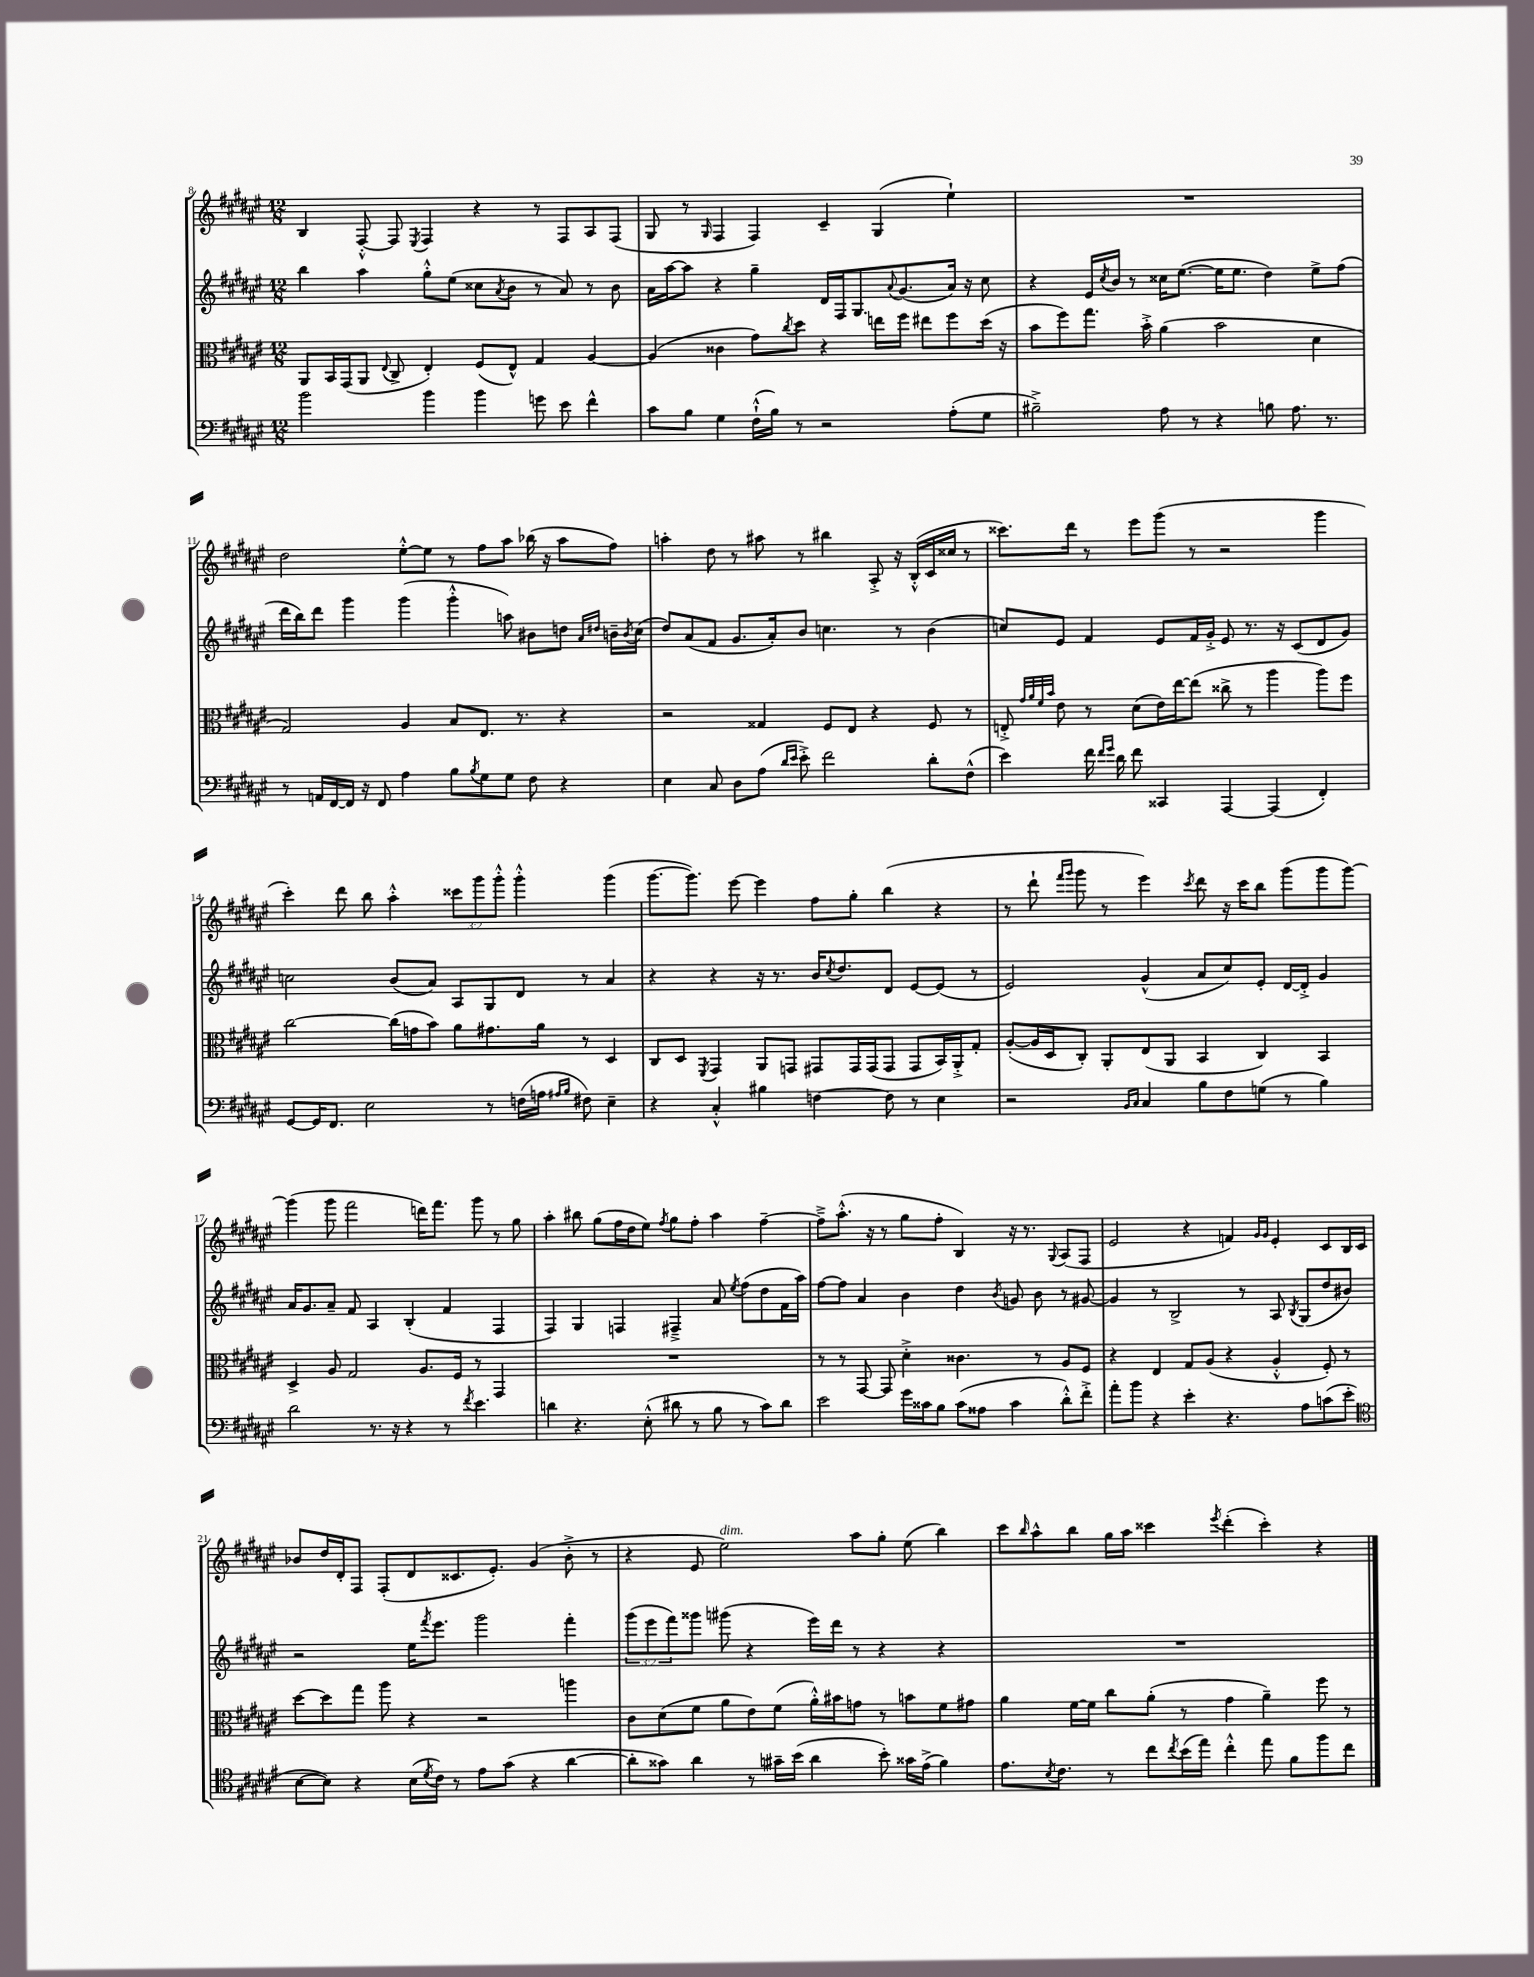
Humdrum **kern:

**kern	**kern	**kern	**kern
*part4	*part3	*part2	*part1
*staff4	*staff3	*staff2	*staff1
*clefF4	*clefC3	*clefG2	*clefG2
*k[f#c#g#d#a#e#]	*k[f#c#g#d#a#e#]	*k[f#c#g#d#a#e#]	*k[f#c#g#d#a#e#]
*M12/8	*M12/8	*M12/8	*M12/8
=8	=8	=8	=8
2b\	8AA#/L	4bb\	4B/
.	16BB/L	.	.
.	(16GG#/J	.	.
.	8AA#/J	4aa#\	[8F#'^^/
.	8qqE#/	.	.
.	8C#^/	.	8F#/]
.	.	.	8qE#/
4b\	4E#'/)	8gg#'^^\L	4F#/
.	.	(8ee#\J	.
4b\	(8F#/L	8cc##X\L	4r
.	.	8qa#/	.
.	8E#^^/J)	8b\J	.
8gn\	4G#/	8r	8r
8e#\	.	8a#/)	8F#/L
4f#^^\	[4A#/	8r	8A#/
.	.	8b\	(8F#/J
=9	=9	=9	=9
8c#\L	(4A#/]	16a#\LL	8G#/
.	.	[16aa#\J	.
8B\J	.	8aa#\J]	8r
.	.	.	16qqG#/
4G#\	4c##X\	4r	4F#/
(16F#`^^\LL	8g#\L)	4gg#~\	4F#/)
16B\JJ)	.	.	.
.	8qcc#/	.	.
8r	8dd#\J	.	.
2r	4r	16d#/LL	4c#~/
.	.	16F#/J	.
.	.	8.G#/	.
.	16een\LL	.	(4G#/
.	.	8qqa#/	.
.	16ff#\JJ	(8.g#/	.
.	8ee#X\L	.	.
(8A#'\L	8ff#\	16a#/Jk)	4ee#`\)
.	.	16r	.
8G#\J	(16dd#\Jk	8cc#\	.
.	16r	.	.
=10	=10	=10	=10
2B#X~^\)	8b\L	4r	1.r
.	8ff#\)	.	.
.	8.gg#\J	16e#/LL	.
.	.	8qcc#/	.
.	.	16b/JJ	.
.	.	8r	.
.	16b'^\	.	.
8A#\	(4a#\	16cc##X\KL	.
.	.	([8.ee#\J	.
8r	.	.	.
4r	2b\	16ee#\KL]	.
.	.	8.ee#\J	.
8Bn\	.	4dd#\)	.
8.A#\	.	.	.
.	4d#\	8ee#^\L	.
8.r	.	.	.
.	.	(8ff#\J	.
!!LO:LB:g=z
=11	=11	=11	=11
8r	2G#/)	16ddd#\LL	2dd#\
.	.	16bb\J)	.
16AAn/LL	.	8ddd#\J	.
[16FF#/	.	.	.
16FF#/JJ]	.	4ggg#\	.
16r	.	.	.
8FF#/	.	.	.
4A#\	4A#/	(4ggg#\	[8ee#'^^\L
.	.	.	8ee#\J]
8B\L	8B/L	4ggg#'^^\	8r
8qB/	.	.	.
8G#\	8.E#/J	.	8ff#\L
8G#\J	.	8aan\)	8aa#\J
.	8.r	.	.
8F#\	.	8b#X\L	(16bb-X\
.	.	.	16r
4r	4r	8ddn\J	8aa#\L
.	.	16qqa#/LL	.
.	.	16qqdd#X/JJ	.
.	.	16bn~\LL	8ff#\J)
.	.	8qb/	.
.	.	(16cc#\JJ	.
=12	=12	=12	=12
4E#\	2r	8dd#/L)	4aan'\
.	.	(8a#/	.
8C#/	.	8f#/J	8dd#\
8D#\L	.	8.g#/L	8r
(8A#\J	4G##X/	.	8aa#X\
.	.	16a#'/k)	.
16qqd#/LL	.	.	.
16qqe#/JJ	.	.	.
8e#'^\)	.	8b/J	8r
2f#\	8F#/L	4.ccn\	4bb#X\
.	8E#/J	.	.
.	4r	.	8A#'^/
.	.	8r	16r
.	.	.	(16B'^^/LL
8d#'\L	8F#/	(4b\	16c#/
.	.	.	16cc##X/JJ
(8F#^^\J	8r	.	8r
=13	=13	=13	=13
4e#\)	8En'^/	8ccn/L)	8.ccc##X\L)
.	32qqg#/LLL	.	.
.	32qqa#/	.	.
.	32qqf#/	.	.
.	32qqb/JJJ	.	.
.	8e#\	8e#/J	.
.	.	.	16ddd#\Jk
16f#\	8r	4f#/	8r
16qqf#/LL	.	.	.
16qqg#/JJ	.	.	.
16d#\	.	.	.
8f#\	(8d#\L	.	8eee#\L
4CC##X/	16e#\L)	8e#/L	(8ggg#\J
.	[16ee#\J	.	.
.	(8ee#\J]	16f#/L	8r
.	.	16g#'^/JJ	.
[4AAA#/	8cc##X^\	8e#/	2r
.	8r	8.r	.
(4AAA#/]	4aa#\	.	.
.	.	16r	.
.	.	(8c#/L	.
4FF#'/)	8aa#\L)	8d#/	4ggg#\
.	8ff#\J	8g#/J)	.
!!LO:LB:g=z
=14	=14	=14	=14
[8GG#/L	[2cc#\	2ccn\	4ccc#'\)
16GG#/K]	.	.	.
8.FF#/J	.	.	.
.	.	.	8ddd#\
2E#\	.	.	8bb\
.	(16cc#\LL]	(8b/L	4aa#'^^\
.	16gn\J	.	.
.	8b\J)	8a#/J)	.
.	8a#\L	8A#/L	12ccc##X\L
.	.	.	12ggg#\
8r	8.g#X\	8G#/	.
.	.	.	12ggg#'^^\J
(16Fn\LL	.	8d#/J	4ggg#'^^\
16An\JJ	16a#\Jk	.	.
16qqA#X/LL	.	.	.
16qqB/JJ	.	.	.
8F#X\)	8r	8r	.
4E#~\	4D#/	4a#/	(4ggg#\
=15	=15	=15	=15
4r	8C#/L	4r	[8.ggg#\L
.	8D#/J	.	.
.	.	.	8.ggg#\J])
.	8qFF#/	.	.
4C#'^^/	4GG#/	4r	.
.	.	.	[8eee#\
4B#X\	8AA#/L	16r	4eee#\]
.	.	8.r	.
.	8GGn/J	.	.
[4Fn\	8GG#X/L	16b/KL	8ff#\L
.	.	8qcc#/	.
.	.	8.dd#/	.
.	16GG#/L	.	8gg#'\J
.	(16GG#/J	.	.
8F\]	8GG#/J	8d#/J	(4bb\
8r	8GG#/L	[8e#/L	.
4E#\	16BB/L)	(8e#/J]	4r
.	16AA#'^/J	.	.
.	8G#'/J	8r	.
=16	=16	=16	=16
2r	([8A#'/L	2e#/)	8r
.	16A#/L]	.	8ddd#`\
.	16D#/J	.	.
.	.	.	16qqfff#/LL
.	.	.	16qqggg#/JJ
.	8C#'/J)	.	8ggg#\
.	8AA#'/L	.	8r
16qqBB/LL	.	.	.
16qqC#/JJ	.	.	.
4C#/	(8E#/	(4g#^^/	4eee#\)
.	8AA#/J	.	.
.	.	.	8qccc#/
8B\L	4BB/	8a#/L	8ddd#\
8F#\	.	8cc#/)	16r
.	.	.	16ccc#\KL
(8Gn\J	4C#/)	8e#'/J	8bb\J
8r	.	[16d#/LL	(8ggg#\L
.	.	16d#'^/JJ]	.
4B\)	4BB/	4g#/	8ggg#\
.	.	.	[8ggg#\J)
!!LO:LB:g=z
=17	=17	=17	=17
2d#\	4D#^/	16a#/KL	(4ggg#\]
.	.	8.g#/	.
.	8A#/	8a#~/J	8ggg#\
.	2G#/	8f#/	2fff#\
8.r	.	4A#/	.
16r	.	.	.
4r	.	(4B'/	.
.	8.A#/L	.	16dddn\KL)
.	.	.	8.fff#\J
8r	.	4f#/	.
.	16F#/Jk	.	.
8qf#/	.	.	.
4.e#\	8r	.	8ggg#\
.	4GG#/	4F#/	8r
.	.	.	8gg#\
=18	=18	=18	=18
4dn\	1.r	4F#/)	4aa#'\
4.r	.	4G#/	8bb#X\
.	.	.	(8gg#\L
.	.	4Fn/	16ff#\L
.	.	.	16dd#\J
(8E#'^^\	.	.	8ee#\J)
.	.	.	8qff#/
8d#X\	.	4F#X~^/	8gg#\L
8r	.	.	8ff#'\J
8B\	.	8a#/	4aa#\
.	.	8qee#/	.
8r	.	(8ff#\L	.
8c#\L)	.	8dd#\	[4ff#~\
8d#\J	.	16f#\L	.
.	.	16aa#\JJ)	.
=19	=19	=19	=19
2e#\	8r	[8ff#\L	8ff#~^\L]
.	8r	8ff#\J]	(8.aa#'^^\J
.	[8GG#/	4a#/	.
.	.	.	16r
.	8GG#/]	.	8r
16g#\LL	4d#'^\	4b\	8gg#\L
16c##X\J	.	.	.
8B\J	.	.	8ff#'\J
(8c##\L	4.c##X\	4dd#\	4B/)
8A##X\J	.	.	.
.	.	8qb/	.
4c##\	.	8gn/	16r
.	.	.	8.r
.	8r	8b\	.
.	.	.	8qqG#/
8d#'^^\L)	8A#/L	8r	(8A#/L
8f#'^\J	8F#/J	[8g#X/	8F#/J
=20	=20	=20	=20
8a#'\L	4r	4g#/]	2e#/
8b\J	.	.	.
4r	4E#/	8r	.
.	.	2B^/	.
4e#'\	8G#/L	.	4r
.	(8A#/J	.	.
4.r	4r	.	4fn/)
.	.	8r	.
.	.	.	16qqg#/LL
.	.	.	16qqg#/JJ
.	4A#'^^/	8A#/	4e#'/
.	.	8qB/	.
8A#\L	.	(8G#/L	.
(8cn\	8F#'/)	8dd#/	8c#/L
8e#'\J	8r	8b#X/J)	16B/L
.	.	.	16c#/JJ
!!LO:LB:g=z
=21	=21	=21	=21
*clefC4	*	*	*
[8B\L	[8dd#\L	2r	8b-X/L
8B\J])	8dd#\]	.	16dd#/L
.	.	.	16d#'/J
4r	8gg#\J	.	8F#/J
.	8aa#\	.	(8F#'/L
(16B\LL	4r	16ee#\KL	8d#/
8qd#/	.	8qfff#/	.
16c#\JJ)	.	8.eee#\J	.
8r	.	.	8.c##X/
8e#\L	2r	2ggg#\	.
.	.	.	8.e#'/J)
(8g#\J	.	.	.
4r	.	.	(4g#/
[4a#\	4aan\	4fff#'\	8b-'^\
.	.	.	8r
=22	=22	=22	=22
8a#'\L]	8c#\L	(12ggg#\L	4r
.	.	12eee#\	.
8g##X\J)	(8d#\	.	.
.	.	12fff#\)	.
4a#\	8f#\J	8ggg##X\J	8e#/
!	!	!	!LO:TX:a:i:t=dim.
.	8a#\L	(8ggg#X\	2ee#\)
8r	8e#\)	4r	.
16g#X~\LL	(8f#\J	.	.
(16b\JJ	.	.	.
4a#\	16a#'^^\LL)	16eee#\LL)	.
.	16b#X\J	16ddd#\JJ	.
.	8gn\J	8r	8aa#\L
8b'\)	8r	4r	8gg#'\J
16g##X\LL	8bn\L	.	(8ee#\
(16e#^\JJ	.	.	.
4f#\)	8f#\	4r	4bb\)
.	8g#X\J	.	.
=23	=23	=23	=23
8.e#\L	4a#\	1.r	8ccc#\L
.	.	.	16qqbb/
.	.	.	8aa#^^\
8qB/	.	.	.
8.c#\J	.	.	.
.	[16f#\LL	.	8bb\J
.	16f#\JJ]	.	.
8r	8cc#\L	.	16gg#\LL
.	.	.	16aa#\JJ
8cc#\L	(8a#'\J	.	4ccc##X\
8qcc#/	.	.	.
(16b\L	8r	.	.
16ee#\JJ)	.	.	.
.	.	.	8qeee#/
4cc#'^^\	4g#\	.	(4ddd#'\
8ee#\	4a#~\)	.	4ccc##'\)
8f#\L	.	.	.
8ff#\	8ff#\	.	4r
8cc#\J	8r	.	.
==	==	==	==
*-	*-	*-	*-
